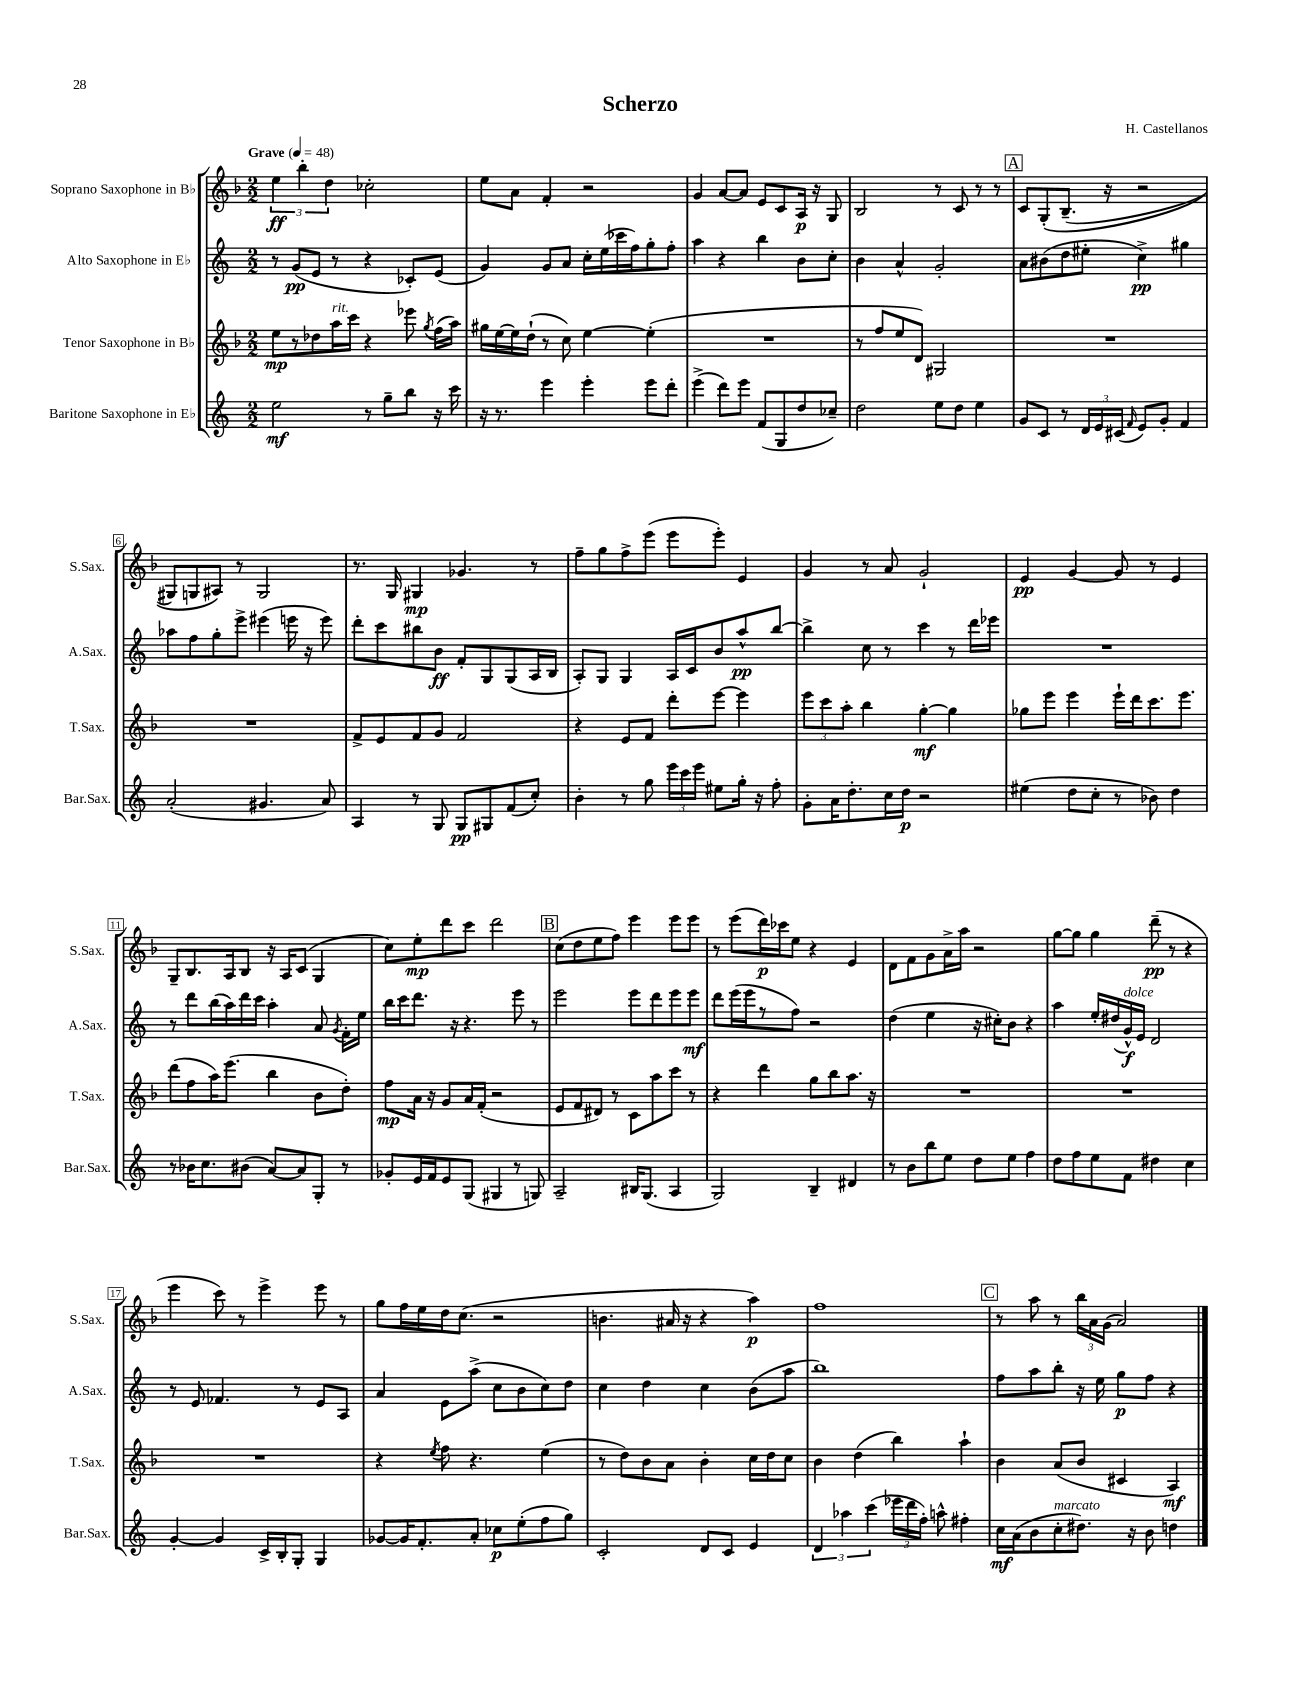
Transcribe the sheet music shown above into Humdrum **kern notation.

**kern	**dynam	**kern	**dynam	**kern	**dynam	**kern	**dynam
*part4	*part4	*part3	*part3	*part2	*part2	*part1	*part1
*staff4	*staff4	*staff3	*staff3	*staff2	*staff2	*staff1	*staff1
*I"Baritone Saxophone in E♭	*	*I"Tenor Saxophone in B♭	*	*I"Alto Saxophone in E♭	*	*I"Soprano Saxophone in B♭	*
*I'Bar.Sax.	*	*I'T.Sax.	*	*I'A.Sax.	*	*I'S.Sax.	*
*clefG2	*	*clefG2	*	*clefG2	*	*clefG2	*
*k[]	*	*k[b-]	*	*k[]	*	*k[b-]	*
*M2/2	*	*M2/2	*	*M2/2	*	*M2/2	*
*MM48	*	*MM48	*	*MM48	*	*MM48	*
=1	=1	=1	=1	=1	=1	=1	=1
!	!	!	!	!	!	!LO:TX:a:B:t=Grave	!
2ee\	mf	8ee\L	mp	8r	.	6ee\	ff
.	.	8r	.	(8g/L	pp	.	.
.	.	.	.	.	.	6bb-'\	.
.	.	8dd-X\	.	8e/J	.	.	.
.	.	.	.	.	.	6dd\	.
!	!	!LO:TX:a:i:t=rit.	!	!	!	!	!
.	.	16aa\L	.	8r	.	.	.
.	.	16ccc\JJ	.	.	.	.	.
8r	.	4r	.	4r	.	2cc-X'\	.
8gg~\L	.	.	.	.	.	.	.
8bb\J	.	8eee-X\	.	8c-X'/L)	.	.	.
.	.	8qgg/	.	.	.	.	.
16r	.	(16ff\LL	.	(8e/J	.	.	.
16ccc\	.	16aa\JJ)	.	.	.	.	.
=2	=2	=2	=2	=2	=2	=2	=2
16r	.	16gg#X\LL	.	4g/)	.	8ee\L	.
8.r	.	[16ee\	.	.	.	.	.
.	.	16ee\]	.	.	.	8a\J	.
.	.	(16dd`\JJ	.	.	.	.	.
4eee\	.	8r	.	8g/L	.	4f'/	.
.	.	8cc\)	.	8a/J	.	.	.
4eee'\	.	[4ee\	.	16cc'\LL	.	2r	.
.	.	.	.	(16ee\	.	.	.
.	.	.	.	16ccc-X\	.	.	.
.	.	.	.	16ff\J)	.	.	.
8eee\L	.	(4ee'\]	.	8gg'\	.	.	.
8ddd'\J	.	.	.	8ff'\J	.	.	.
=3	=3	=3	=3	=3	=3	=3	=3
(4eee^\	.	1r	.	4aa\	.	4g/	.
8ddd\L)	.	.	.	4r	.	[8a/L	.
8eee\J	.	.	.	.	.	8a/J]	.
(8f/L	.	.	.	4bb\	.	8e/L	.
8G/	.	.	.	.	.	8c/	.
8dd/	.	.	.	8b\L	.	16A/Jk	p
.	.	.	.	.	.	16r	.
8cc-X~/J)	.	.	.	8cc'\J	.	8G/	.
=4	=4	=4	=4	=4	=4	=4	=4
2dd\	.	8r	.	4b\	.	2B-/	.
.	.	8ff/L	.	.	.	.	.
.	.	8ee/	.	4a^^/	.	.	.
.	.	8d/J)	.	.	.	.	.
8ee\L	.	2G#X/	.	2g'/	.	8r	.
8dd\J	.	.	.	.	.	8c/	.
4ee\	.	.	.	.	.	8r	.
.	.	.	.	.	.	8r	.
!!LO:REH:place=s1:t=A
=5	=5	=5	=5	=5	=5	=5	=5
8g/L	.	1r	.	8a\L	.	8c/L	.
8c/J	.	.	.	(8b#X\	.	(8G'/	.
8r	.	.	.	8dd\	.	(8.B-~/J	.
24d/LL	.	.	.	8ee#X'\J	.	.	.
24e/	.	.	.	.	.	.	.
.	.	.	.	.	.	16r	.
(24c#X/JJ	.	.	.	.	.	.	.
16qqf/	.	.	.	.	.	.	.
8e/L)	.	.	.	4cc^\)	pp	2r	.
8g'/J	.	.	.	.	.	.	.
4f/	.	.	.	4gg#X\	.	.	.
!!LO:LB:g=z
=6	=6	=6	=6	=6	=6	=6	=6
(2a'/	.	1r	.	8aa-X\L	.	8G#X/L)	.
.	.	.	.	8ff\	.	8Gn/	.
.	.	.	.	8gg'\	.	8A#X/J)	.
.	.	.	.	8eee^\J	.	8r	.
4.g#X/	.	.	.	(4eee#X\	.	2G/	.
.	.	.	.	16eeen\	.	.	.
.	.	.	.	16r	.	.	.
8a/)	.	.	.	8eee\)	.	.	.
=7	=7	=7	=7	=7	=7	=7	=7
4A/	.	8f^/L	.	8ddd'\L	.	8.r	.
.	.	8e/	.	8ccc\	.	.	.
.	.	.	.	.	.	16G/	.
8r	.	8f/	.	8bb#X\	.	4G#X/	mp
8G/	.	8g/J	.	8b\J	ff	.	.
8G/L	pp	2f/	.	8f'/L	.	4.g-X/	.
8G#X/	.	.	.	8G/	.	.	.
(8f/	.	.	.	(8G/	.	.	.
8cc'/J)	.	.	.	16A/L	.	8r	.
.	.	.	.	16B/JJ	.	.	.
=8	=8	=8	=8	=8	=8	=8	=8
4b'\	.	4r	.	8A'/L)	.	8ff~\L	.
.	.	.	.	8G/J	.	8gg\	.
8r	.	8e/L	.	4G/	.	8ff^\	.
8gg\	.	8f/J	.	.	.	(8eee\J	.
24eee\LL	.	8ddd'\L	.	16A/LL	.	8eee\L	.
24ccc\	.	.	.	.	.	.	.
.	.	.	.	16c/J	.	.	.
24eee\JJ	.	.	.	.	.	.	.
8ee#X\L	.	[8eee\J	.	8b/	.	8eee'\J)	.
16gg'\Jk	.	4eee\]	.	8aa^^/	pp	4e/	.
16r	.	.	.	.	.	.	.
8ff'\	.	.	.	[8bb/J	.	.	.
=9	=9	=9	=9	=9	=9	=9	=9
8g'\L	.	12eee\L	.	4bb^\]	.	4g/	.
.	.	12ccc\	.	.	.	.	.
16a\K	.	.	.	.	.	.	.
.	.	12aa'\J	.	.	.	.	.
8.dd'\	.	.	.	.	.	.	.
.	.	4bb-\	.	8cc\	.	8r	.
16cc\L	.	.	.	8r	.	8a/	.
16dd\JJ	p	.	.	.	.	.	.
2r	.	[4gg'\	mf	4ccc\	.	2g`/	.
.	.	4gg\]	.	8r	.	.	.
.	.	.	.	16ddd\LL	.	.	.
.	.	.	.	16eee-X\JJ	.	.	.
=10	=10	=10	=10	=10	=10	=10	=10
(4ee#X\	.	8gg-X\L	.	1r	.	4e/	pp
.	.	8eee\J	.	.	.	.	.
8dd\L	.	4eee\	.	.	.	[4g/	.
8cc'\J	.	.	.	.	.	.	.
8r	.	16eee`\LL	.	.	.	8g/]	.
.	.	16ddd\J	.	.	.	.	.
8b-X\)	.	8.ccc\	.	.	.	8r	.
4dd\	.	.	.	.	.	4e/	.
.	.	8.eee\J	.	.	.	.	.
!!LO:LB:g=z
=11	=11	=11	=11	=11	=11	=11	=11
8r	.	(8ddd\L	.	8r	.	8G~/L	.
16b-X\KL	.	8ff\	.	8ddd\L	.	8.B-/	.
8.cc\	.	.	.	.	.	.	.
.	.	16aa\K)	.	(16bb\L	.	.	.
.	.	(8.eee\J	.	16aa\)	.	16A/k	.
(8b#X\J	.	.	.	16ddd\	.	8B-/J	.
.	.	.	.	16ccc\JJ	.	.	.
[8a/L)	.	4bb-\	.	4aa'\	.	16r	.
.	.	.	.	.	.	16A/KL	.
8a/]	.	.	.	.	.	(8c/J	.
8G'/J	.	8b-\L	.	8a/	.	4G/	.
.	.	.	.	8qg/	.	.	.
8r	.	8dd'\J)	.	16f'\LL	.	.	.
.	.	.	.	16ee\JJ	.	.	.
=12	=12	=12	=12	=12	=12	=12	=12
8g-X'/L	.	8ff\L	mp	16bb\LL	.	8cc\L)	.
.	.	.	.	16ccc\J	.	.	.
16e/L	.	16a\Jk	.	8.ddd\J	.	8ee'\	mp
16f/J	.	16r	.	.	.	.	.
8e/	.	8g/L	.	.	.	8ddd\	.
.	.	.	.	16r	.	.	.
(8G/J	.	16a/L	.	4.r	.	8ccc\J	.
.	.	(16f'/JJ	.	.	.	.	.
4G#X/	.	2r	.	.	.	2ddd\	.
8r	.	.	.	8eee\	.	.	.
8Gn/)	.	.	.	8r	.	.	.
!!LO:REH:place=s1:t=B
=13	=13	=13	=13	=13	=13	=13	=13
2A~/	.	8e/L	.	2eee\	.	(8cc\L	.
.	.	8f/	.	.	.	8dd\	.
.	.	8d#X/J)	.	.	.	8ee\	.
.	.	8r	.	.	.	8ff\J)	.
16B#X/KL	.	8c\L	.	8eee\L	.	4eee\	.
(8.G/J	.	.	.	.	.	.	.
.	.	8aa\	.	8ddd\	.	.	.
4A/	.	8ccc\J	.	8eee\	.	8eee\L	.
.	.	8r	.	8eee\J	mf	8eee\J	.
=14	=14	=14	=14	=14	=14	=14	=14
2G/)	.	4r	.	8ddd\L	.	8r	.
.	.	.	.	(16eee\L	.	(8eee\L	.
.	.	.	.	16eee\J	.	.	.
.	.	4ddd\	.	8r	.	16ddd\L)	p
.	.	.	.	.	.	16ccc-X\J	.
.	.	.	.	8ff\J)	.	8ee\J	.
4B~/	.	8gg\L	.	2r	.	4r	.
.	.	8bb-\	.	.	.	.	.
4d#X/	.	8.aa\J	.	.	.	4e/	.
.	.	16r	.	.	.	.	.
=15	=15	=15	=15	=15	=15	=15	=15
8r	.	1r	.	(4dd\	.	8d\L	.
8b\L	.	.	.	.	.	8f\	.
8bb\	.	.	.	4ee\	.	8g\	.
8ee\J	.	.	.	.	.	16a^\L	.
.	.	.	.	.	.	16aa\JJ	.
8dd\L	.	.	.	16r	.	2r	.
.	.	.	.	16cc#X'\KL)	.	.	.
8ee\J	.	.	.	8b\J	.	.	.
4ff\	.	.	.	4r	.	.	.
=16	=16	=16	=16	=16	=16	=16	=16
8dd\L	.	1r	.	4aa\	.	[8gg\L	.
8ff\	.	.	.	.	.	8gg\J]	.
8ee\	.	.	.	16ee'/LL	.	4gg\	.
.	.	.	.	(16dd#X/	.	.	.
!	!	!	!	!LO:TX:a:i:t=dolce	!	!	!
8f\J	.	.	.	16g^^/)	f	.	.
.	.	.	.	16e/JJ	.	.	.
4dd#X\	.	.	.	2d/	.	(8ddd~\	pp
.	.	.	.	.	.	8r	.
4cc\	.	.	.	.	.	4r	.
!!LO:LB:g=z
=17	=17	=17	=17	=17	=17	=17	=17
[4g'/	.	1r	.	8r	.	4eee\	.
.	.	.	.	8e/	.	.	.
4g/]	.	.	.	4.f-X/	.	8ccc\)	.
.	.	.	.	.	.	8r	.
16c^/LL	.	.	.	.	.	4eee^\	.
16B'/J	.	.	.	.	.	.	.
8G'/J	.	.	.	8r	.	.	.
4G/	.	.	.	8e/L	.	8eee\	.
.	.	.	.	8A/J	.	8r	.
=18	=18	=18	=18	=18	=18	=18	=18
[8g-X/L	.	4r	.	4a/	.	8gg\L	.
16g-/K]	.	.	.	.	.	16ff\L	.
8.f'/	.	.	.	.	.	16ee\	.
.	.	8qee/	.	.	.	.	.
.	.	8ff\	.	8e\L	.	16dd\J	.
.	.	.	.	.	.	(8.cc\J	.
8a'/J	.	4.r	.	(8aa^\J	.	.	.
8cc-X\L	p	.	.	8cc\L	.	2r	.
(8ee'\	.	.	.	8b\	.	.	.
8ff\	.	(4ee\	.	8cc\)	.	.	.
8gg\J)	.	.	.	8dd\J	.	.	.
=19	=19	=19	=19	=19	=19	=19	=19
2c'/	.	8r	.	4cc\	.	4.bn\	.
.	.	8dd\L)	.	.	.	.	.
.	.	8b-\	.	4dd\	.	.	.
.	.	8a\J	.	.	.	16a#X/	.
.	.	.	.	.	.	16r	.
8d/L	.	4b-'\	.	4cc\	.	4r	.
8c/J	.	.	.	.	.	.	.
4e/	.	16cc\LL	.	(8b\L	.	4aa\)	p
.	.	16dd\J	.	.	.	.	.
.	.	8cc\J	.	8aa\J	.	.	.
=20	=20	=20	=20	=20	=20	=20	=20
6d/	.	4b-\	.	1bb)	.	1ff	.
6aa-X\	.	.	.	.	.	.	.
.	.	(4dd\	.	.	.	.	.
(6ccc\	.	.	.	.	.	.	.
24eee-X\LL	.	4bb-\)	.	.	.	.	.
24ddd\	.	.	.	.	.	.	.
24ff'\JJ)	.	.	.	.	.	.	.
8aan^^\	.	.	.	.	.	.	.
4ff#X'\	.	4aa`\	.	.	.	.	.
!!LO:REH:place=s1:t=C
=21	=21	=21	=21	=21	=21	=21	=21
16cc\LL	mf	4b-\	.	8ff\L	.	8r	.
(16a\J	.	.	.	.	.	.	.
8b\	.	.	.	8aa\	.	8aa\	.
!LO:TX:a:i:t=marcato	!	!	!	!	!	!	!
8cc'\	.	(8a/L	.	8bb'\J	.	8r	.
8.dd#X\J)	.	8b-/J	.	16r	.	24bb-\LL	.
.	.	.	.	.	.	24a\	.
.	.	.	.	16ee\	.	.	.
.	.	.	.	.	.	(24g\JJ	.
.	.	4c#X/	.	8gg\L	p	2a/)	.
16r	.	.	.	.	.	.	.
8b\	.	.	.	8ff\J	.	.	.
4ddn\	.	4A/)	mf	4r	.	.	.
==	==	==	==	==	==	==	==
*-	*-	*-	*-	*-	*-	*-	*-
